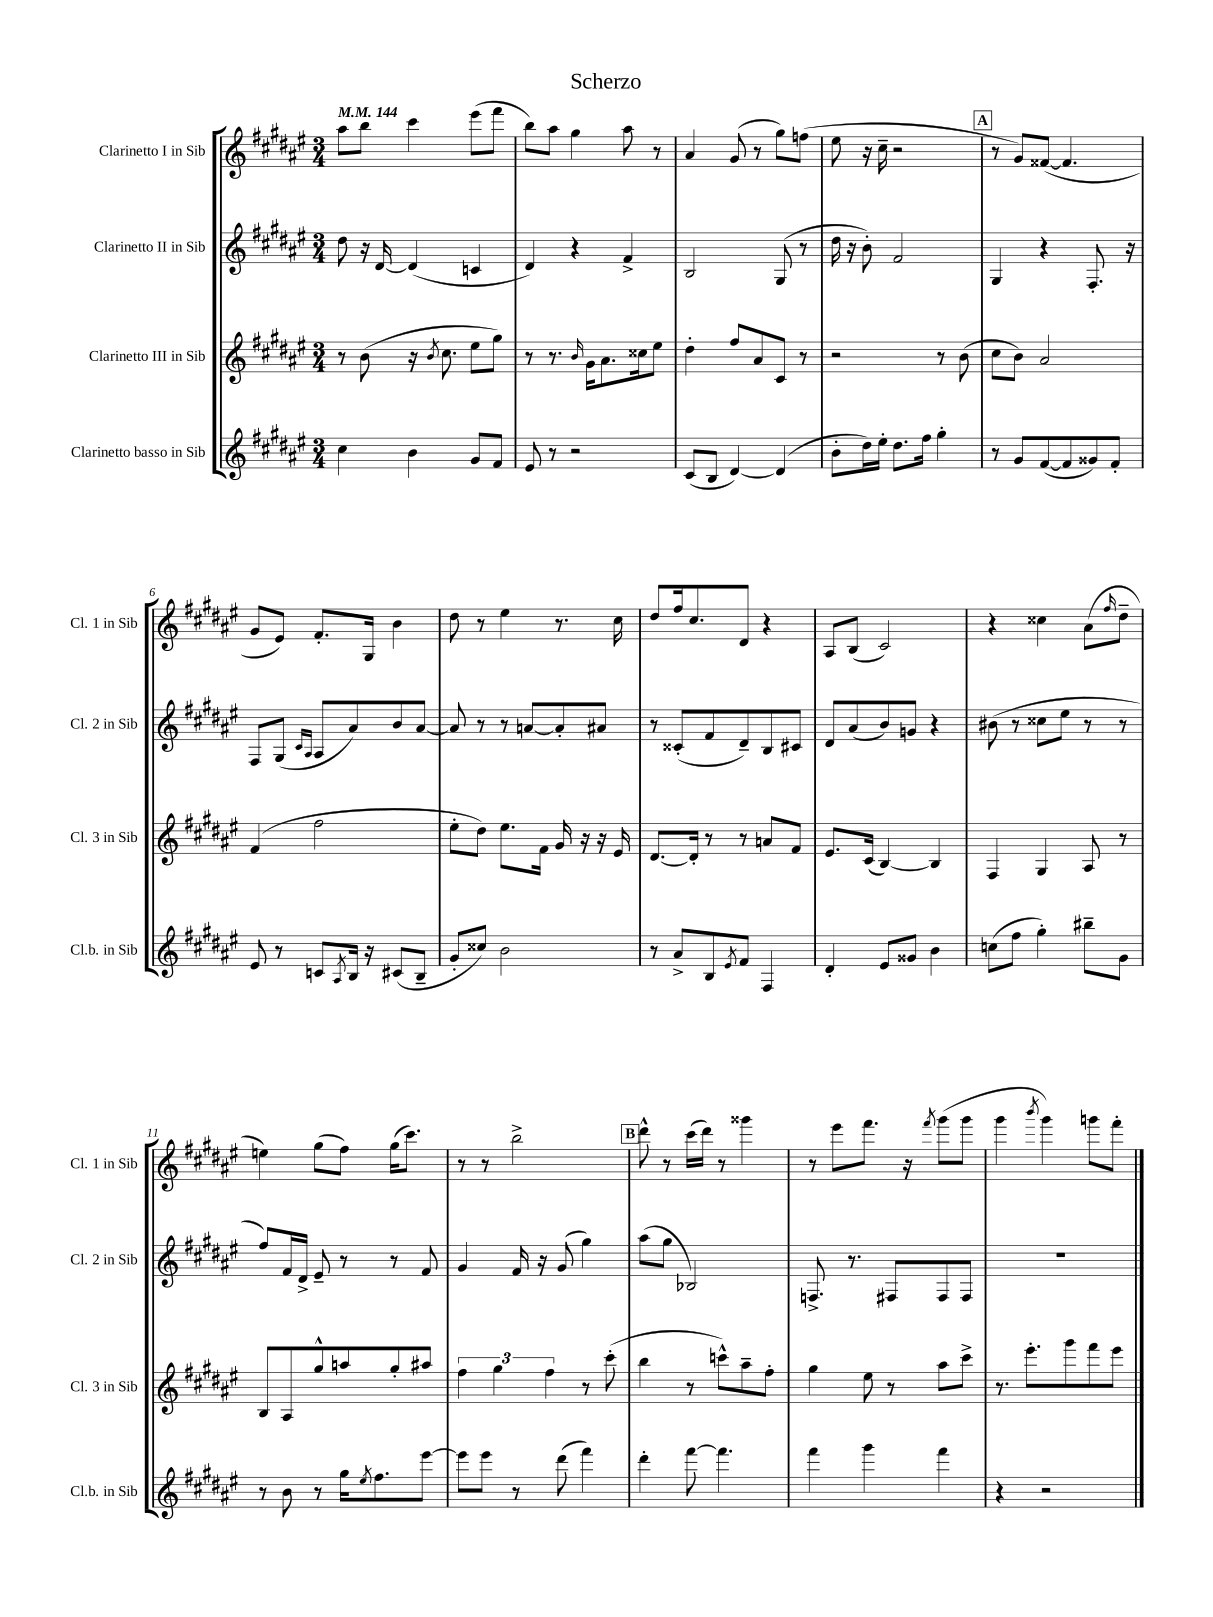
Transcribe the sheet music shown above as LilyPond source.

\header { title = "Scherzo" }
<<
\new StaffGroup <<
\new Staff = "s0" \with { instrumentName = "Clarinetto I in Sib" shortInstrumentName = "Cl. 1 in Sib" } {
    \clef treble \key fis \major \numericTimeSignature \time 3/4 \tempo 4 = 144
    ais''8 b''8 cis'''4 eis'''8( fis'''8 |
    b''8) ais''8 gis''4 ais''8 r8 |
    ais'4 gis'8( r8 gis''8) f''8( |
    eis''8 r16 cis''16-- r2 |
    \mark \markup { \box "A" } r8 gis'8) fisis'8~( fisis'4. |
    gis'8 eis'8) fis'8.-. gis16 b'4 |
    dis''8 r8 eis''4 r8. cis''16 |
    dis''8 fis''16 cis''8. dis'8 r4 |
    ais8 b8( cis'2) |
    r4 cisis''4 ais'8( \grace { fis''16 } dis''8-- |
    e''4) gis''8( fis''8) gis''16( cis'''8.) |
    r8 r8 b''2-> |
    \mark \markup { \box "B" } dis'''8-^ r8 cis'''16( dis'''16) r8 gisis'''4 |
    r8 eis'''8 fis'''8. r16 \acciaccatura { fis'''8 } gis'''8( gis'''8 |
    gis'''4 \acciaccatura { b'''8 } gis'''4) g'''8 fis'''8-. \bar "|." |
}
\new Staff = "s1" \with { instrumentName = "Clarinetto II in Sib" shortInstrumentName = "Cl. 2 in Sib" } {
    \clef treble \key fis \major \numericTimeSignature \time 3/4
    dis''8 r16 dis'16~ dis'4( c'4 |
    dis'4) r4 fis'4-> |
    b2 gis8( r8 |
    dis''16 r16 b'8-.) fis'2 |
    \mark \markup { \box "A" } gis4 r4 fis8.-. r16 |
    fis8 gis8( \grace { cis'16 ais16 } ais8 ais'8) b'8 ais'8~ |
    ais'8 r8 r8 a'8~ a'8-. ais'8 |
    r8 cisis'8-.( fis'8 dis'8--) b8 cis'8 |
    dis'8 ais'8( b'8) g'8 r4 |
    bis'8( r8 cisis''8 eis''8 r8 r8 |
    fis''8) fis'16 dis'16-> eis'8-- r8 r8 fis'8 |
    gis'4 fis'16 r16 gis'8( gis''4) |
    \mark \markup { \box "B" } ais''8( gis''8 bes2) |
    f8.-> r8. fis8 fis8 fis8 |
    R2. \bar "|." |
}
\new Staff = "s2" \with { instrumentName = "Clarinetto III in Sib" shortInstrumentName = "Cl. 3 in Sib" } {
    \clef treble \key fis \major \numericTimeSignature \time 3/4
    r8 b'8( r16 \acciaccatura { b'8 } cis''8. eis''8 gis''8) |
    r8 r8. \grace { b'16 } gis'16 ais'8. cisis''16 eis''8 |
    dis''4-. fis''8 ais'8 cis'8 r8 |
    r2 r8 b'8( |
    \mark \markup { \box "A" } cis''8 b'8) ais'2 |
    fis'4( fis''2 |
    eis''8-. dis''8) eis''8. fis'16 gis'16 r16 r16 eis'16 |
    dis'8.~ dis'16-. r8 r8 a'8 fis'8 |
    eis'8. cis'16( b4~) b4 |
    fis4 gis4 ais8 r8 |
    b8 ais8 gis''8-^ a''8 gis''8-. ais''8 |
    \tuplet 3/2 { fis''4 gis''4 fis''4 } r8 cis'''8-.( |
    \mark \markup { \box "B" } b''4 r8 c'''8-^) ais''8-- fis''8-. |
    gis''4 eis''8 r8 ais''8 cis'''8-> |
    r8. eis'''8.-. gis'''8 fis'''8 eis'''8 \bar "|." |
}
\new Staff = "s3" \with { instrumentName = "Clarinetto basso in Sib" shortInstrumentName = "Cl.b. in Sib" } {
    \clef treble \key fis \major \numericTimeSignature \time 3/4
    cis''4 b'4 gis'8 fis'8 |
    eis'8 r8 r2 |
    cis'8( b8 dis'4~) dis'4( |
    b'8-. dis''16) eis''16-. dis''8. fis''16 gis''4-. |
    \mark \markup { \box "A" } r8 gis'8 fis'8~( fis'8 gisis'8) fis'8-. |
    eis'8 r8 c'8 \acciaccatura { ais8 } b16 r16 cis'8( b8-- |
    gis'8-. cisis''8) b'2 |
    r8 ais'8-> b8 \acciaccatura { eis'8 } fis'8 fis4 |
    dis'4-. eis'8 gisis'8 b'4 |
    c''8( fis''8 gis''4-.) bis''8-- gis'8 |
    r8 b'8 r8 gis''16 \acciaccatura { eis''8 } fis''8. eis'''8~ |
    eis'''8 eis'''8 r8 dis'''8( fis'''4) |
    \mark \markup { \box "B" } dis'''4-. fis'''8~ fis'''4. |
    fis'''4 gis'''4 fis'''4 |
    r4 r2 \bar "|." |
}
>>
>>
